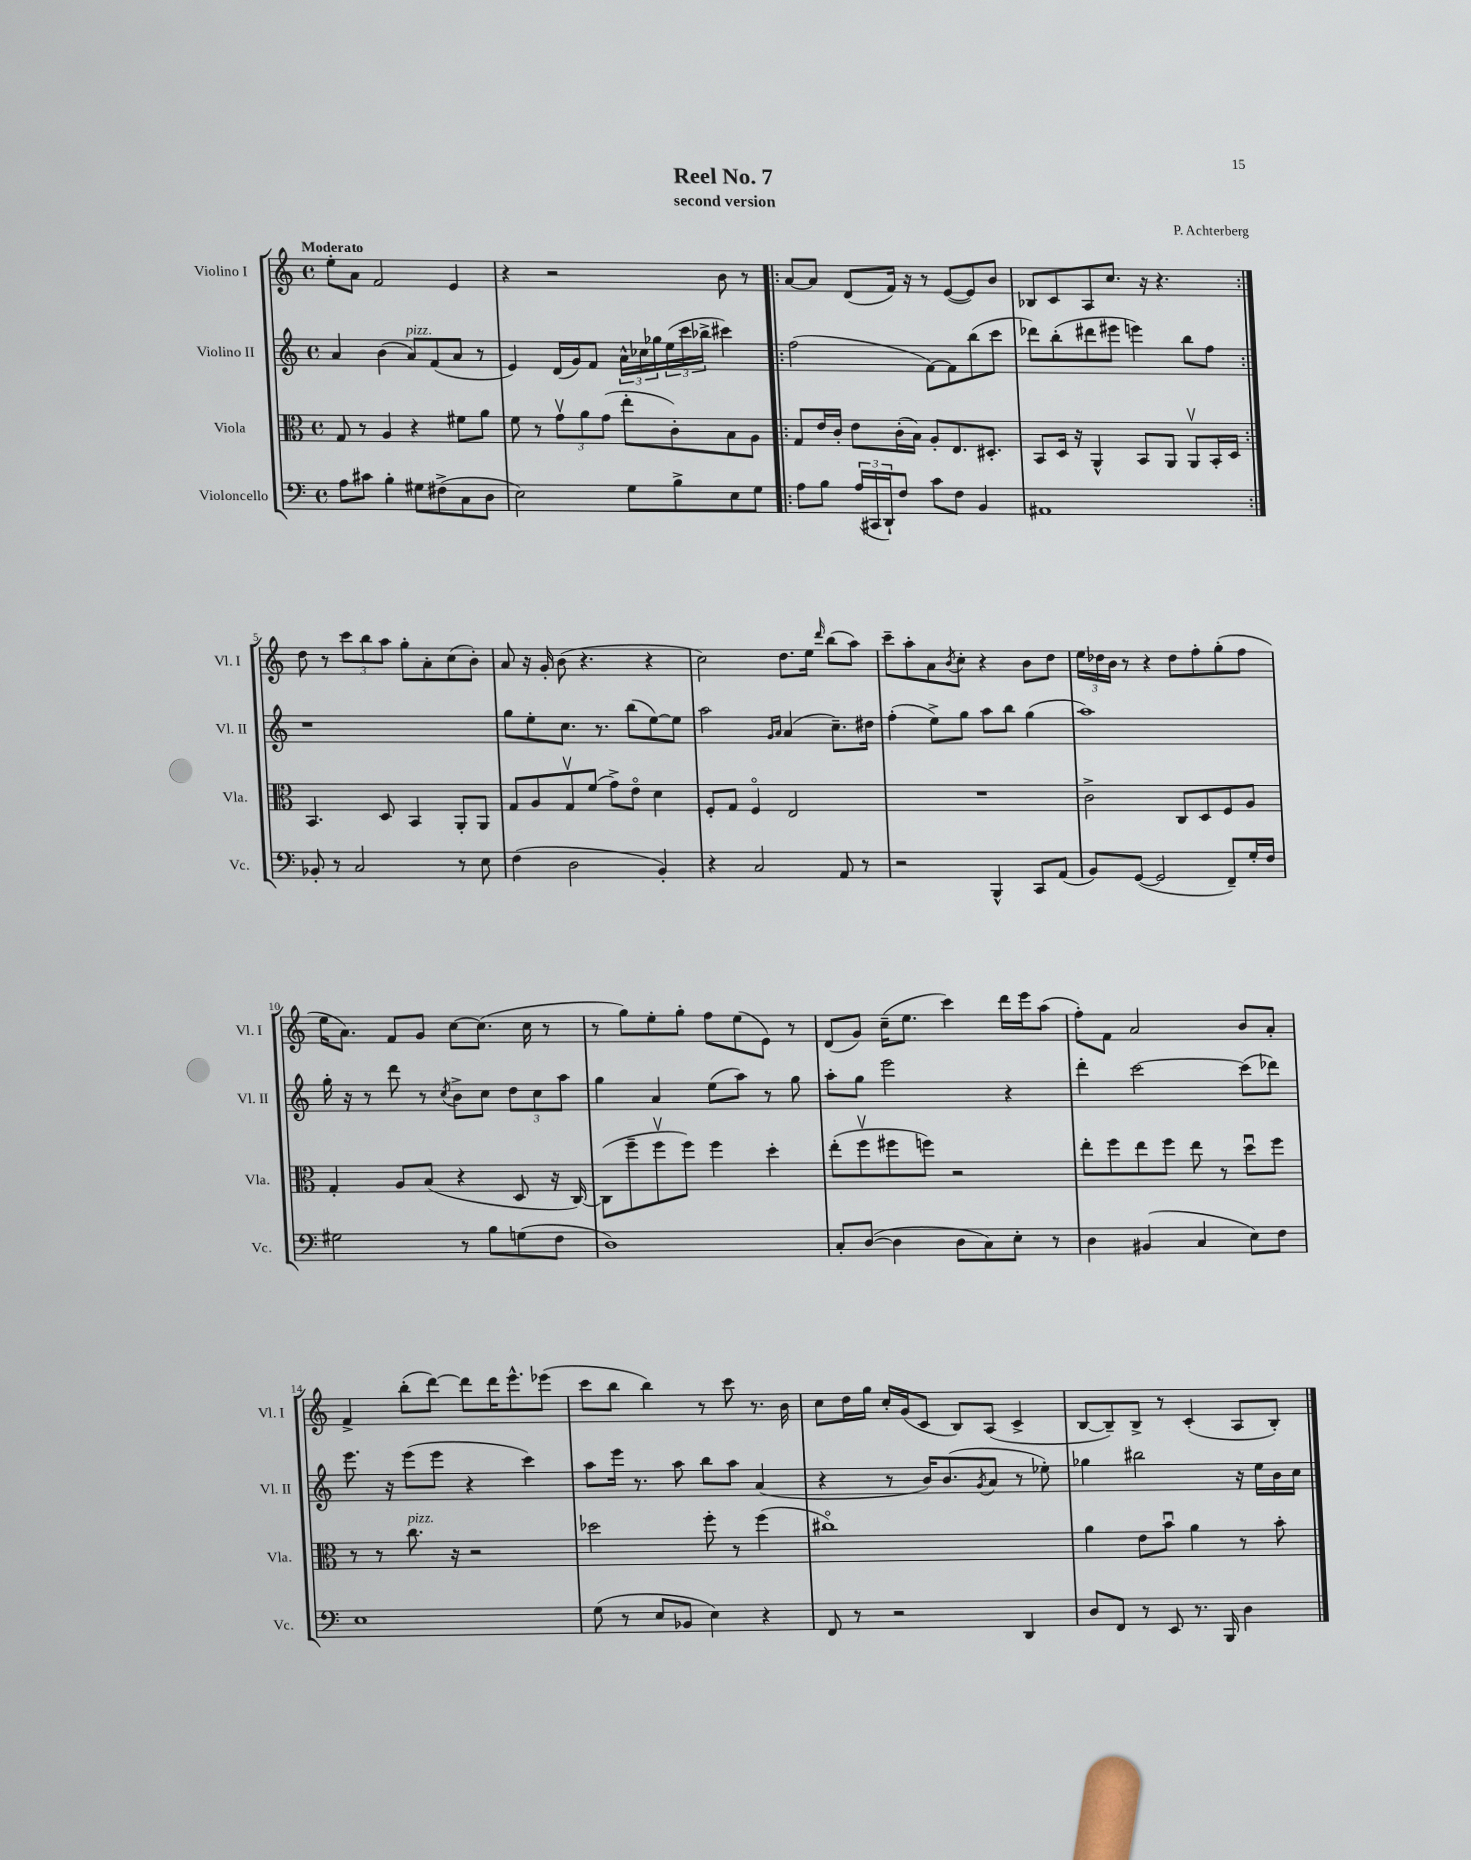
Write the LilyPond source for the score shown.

\header { title = "Reel No. 7" composer = "P. Achterberg" subtitle = "second version" }
<<
\new StaffGroup <<
\new Staff = "s0" \with { instrumentName = "Violino I" shortInstrumentName = "Vl. I" } {
    \clef treble \key c \major \defaultTimeSignature \time 4/4 \tempo "Moderato"
    e''8-. a'8 f'2 e'4 |
    r4 r2 b'8 r8 |
    \repeat volta 2 { a'8~ a'8 d'8( f'16) r16 r8 e'8~( e'8) b'8 |
    bes8 c'8 a8 c''8. r16 r4. | }
    d''8 r8 \tuplet 3/2 { c'''8 b''8 a''8 } g''8-. a'8-. c''8( b'8-.) |
    a'8 r16 g'16-. b'8( r4. r4 |
    c''2) d''8. e''16 \grace { d'''16 } b''8( a''8) |
    c'''8-- a''8-. a'8 \acciaccatura { b'8 } c''8-. r4 b'8 d''8 |
    \tuplet 3/2 { e''16 des''16 b'16 } r8 r4 des''8 f''8-. g''8-.( f''8 |
    e''16 a'8.) f'8 g'8 c''8~ c''8.( c''16 r8 |
    r8 g''8) e''8-. g''8-. f''8 e''8( e'8) r8 |
    d'8( g'8) c''16--( e''8. c'''4) d'''16 e'''16 a''8( |
    f''8-.) f'8 a'2 b'8 a'8-. |
    f'4-> b''8-.( d'''8~) d'''8 d'''16 e'''8.-^ ees'''8( |
    c'''8 b''8 b''4) r8 c'''8 r8. b'16 |
    c''8 d''16 g''16 c''16-. g'16( c'8 b8) a8( c'4-> |
    b8~ b8--) b8-> r8 c'4-.( a8 b8-.) \bar "|." |
}
\new Staff = "s1" \with { instrumentName = "Violino II" shortInstrumentName = "Vl. II" } {
    \clef treble \key c \major \defaultTimeSignature \time 4/4
    a'4 b'4( a'8^\markup { \italic "pizz." }) f'8( a'8 r8 |
    e'4) d'16( g'16) f'8 \tuplet 3/2 { a'16-^ ces''16 ges''16 } \tuplet 3/2 { e''16( c'''16 bes''16-> } cis'''4) |
    \repeat volta 2 { f''2( f'8~) f'8 b''8( c'''8 |
    des'''8) b''8-.( dis'''8 eis'''8 e'''4) b''8 f''8 | }
    r1 |
    g''8 e''8-. c''8. r8. b''8( e''8~) e''8 |
    a''2 \grace { g'16 a'16 } a'4( c''8.--) dis''16 |
    f''4-.( e''8->) g''8 a''8 b''8 g''4( |
    a''1) |
    g''16-. r16 r8 d'''8 r8 \acciaccatura { c''8 } b'8-> c''8 \tuplet 3/2 { d''8 c''8 a''8 } |
    g''4 a'4 e''8( a''8) r8 g''8 |
    a''8-. g''8 e'''2 r4 |
    d'''4-. c'''2~ c'''8( des'''8) |
    e'''8. r16 e'''8( e'''8 r4 c'''4) |
    a''8 e'''16 r8. a''8 b''8 a''8 a'4( |
    r4 r8 b'16) b'8.( \acciaccatura { g'8 } a'8 r8 ees''8-.) |
    ges''4 bis''2 r16 e''16 b'16 c''16 \bar "|." |
}
\new Staff = "s2" \with { instrumentName = "Viola" shortInstrumentName = "Vla." } {
    \clef alto \key c \major \defaultTimeSignature \time 4/4
    g8 r8 a4 r4 fis'8 a'8 |
    f'8 r8 \tuplet 3/2 { g'8\upbow a'8 g'8( } e''8-. c'8-.) b8 a8 |
    \repeat volta 2 { g8 e'16 c'16-. e'8 c'16-.( b16) a8-. e8. dis8.-. |
    b,8 d16 r16 a,4-^ b,8 a,8 a,8\upbow b,16-. d16 | }
    b,4. d8 b,4 a,8-. a,8 |
    g8 a8 g8\upbow f'8( g'8->) e'8\flageolet d'4 |
    f8-. g8 f4\flageolet e2 |
    R1 |
    c'2-> c8 d8 f8 a8 |
    g4-. a8 b8( r4 d8 r16 c16~) |
    c8( f''8-- f''8\upbow f''8) f''4 d''4-. |
    e''8-.( f''8\upbow fis''8 f''8) r2 |
    e''8-. f''8 e''8 f''8 e''8 r8 d''8\downbow f''8 |
    r8 r8 c''8.^\markup { \italic "pizz." } r16 r2 |
    des''2 f''8-. r8 f''4( |
    cis''1\flageolet) |
    a'4 e'8 b'8\downbow a'4 r8 b'8-. \bar "|." |
}
\new Staff = "s3" \with { instrumentName = "Violoncello" shortInstrumentName = "Vc." } {
    \clef bass \key c \major \defaultTimeSignature \time 4/4
    a8 cis'8 b4-. gis8 fis8->( c8 d8 |
    e2) g8 b8-> e8 g8 |
    \repeat volta 2 { a8 b8 \tuplet 3/2 { a16( cis,16 d,16-!) } f8 c'8 f8 b,4 |
    ais,1 | }
    bes,8-. r8 c2 r8 e8 |
    f4( d2 b,4-.) |
    r4 c2 a,8 r8 |
    r2 b,,4-^ c,8 a,8( |
    b,8) g,8~( g,2 f,8--) g16-. f16 |
    gis2 r8 b8 g8( f8 |
    d1) |
    c8-. d8~( d4 d8 c8) e8-. r8 |
    d4 bis,4( c4 e8) f8 |
    e1 |
    g8( r8 e8 bes,8 e4) r4 |
    f,8 r8 r2 d,4 |
    d8 f,8 r8 e,8 r8. b,,16 d4 \bar "|." |
}
>>
>>
